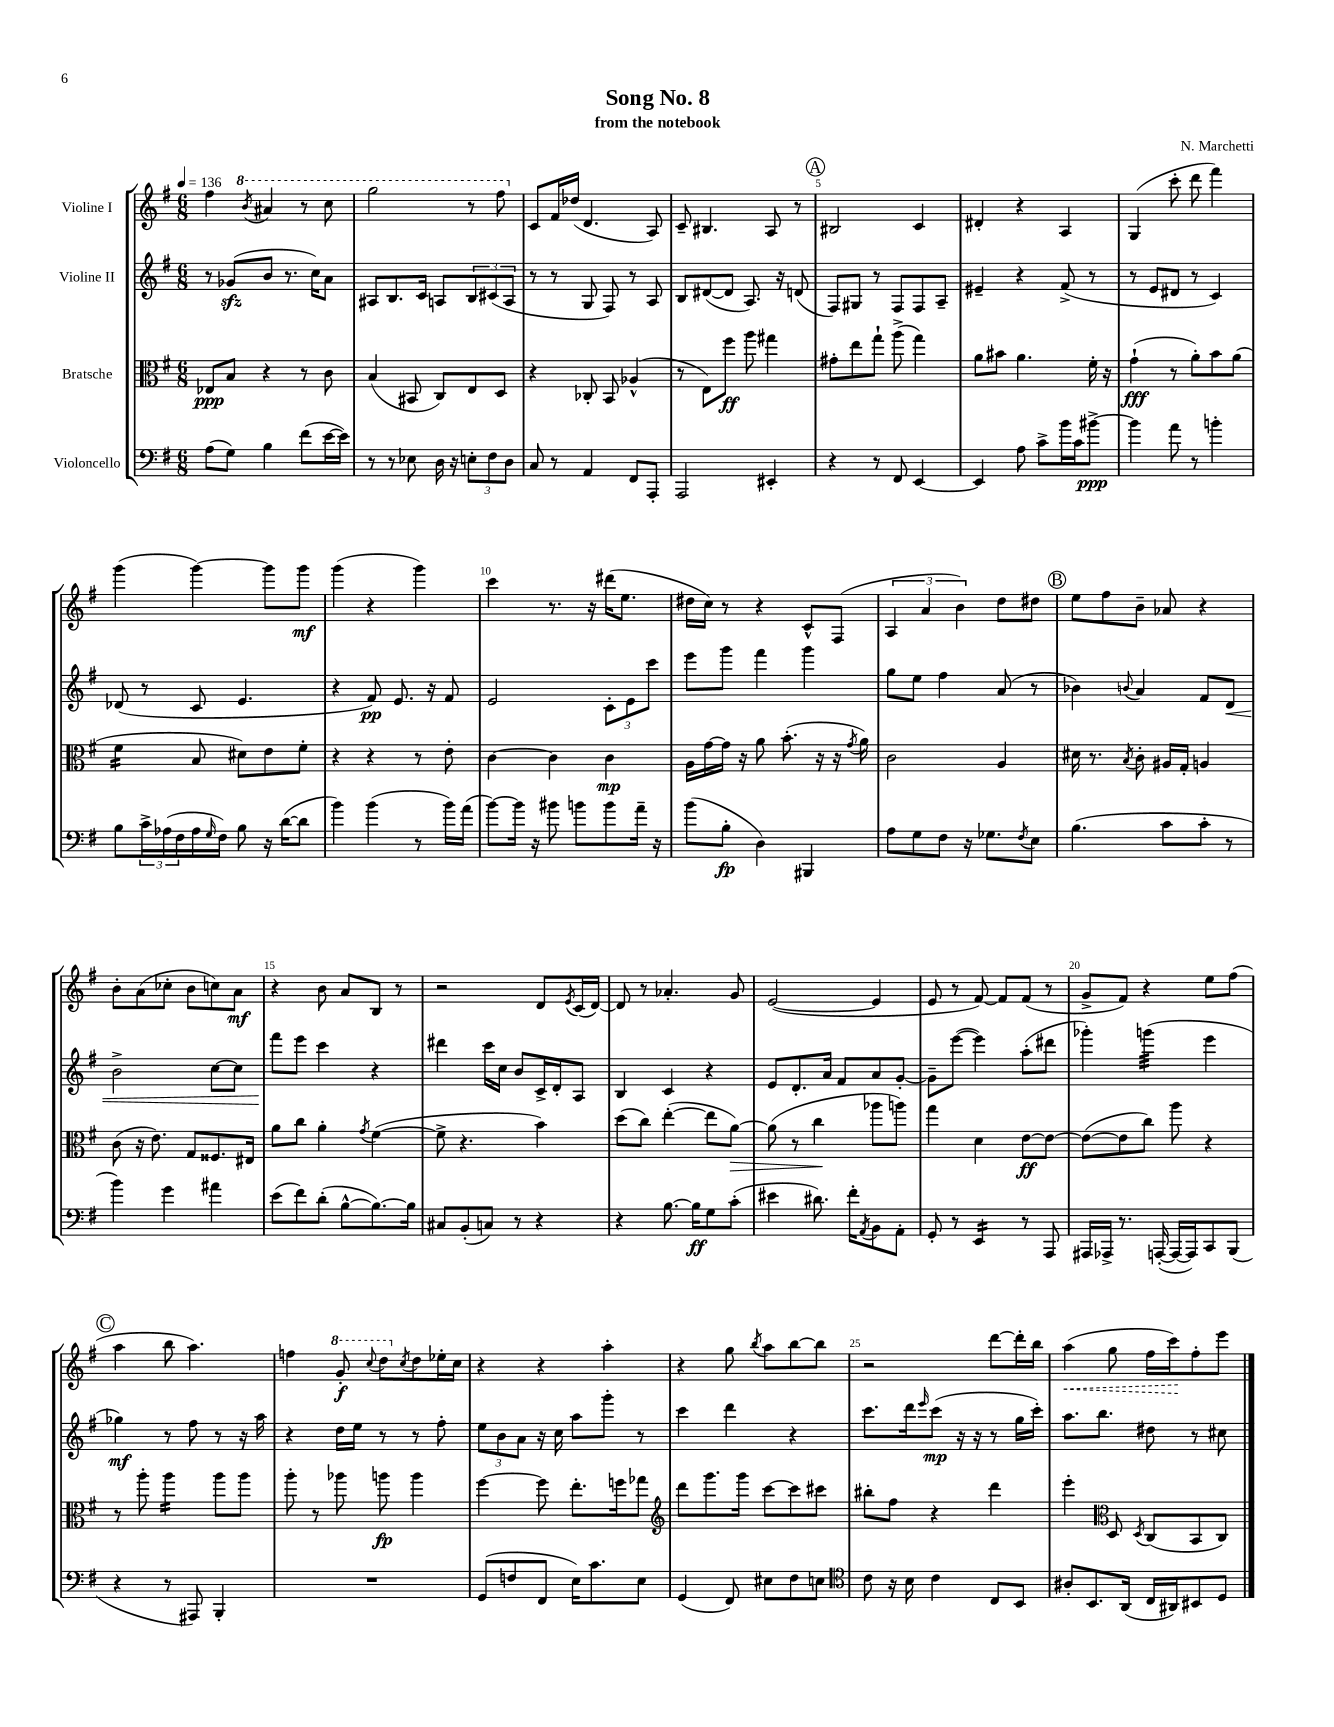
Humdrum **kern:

**kern	**kern	**kern	**kern
*staff4	*staff3	*staff2	*staff1
*clefF4	*clefC3	*clefG2	*clefG2
*k[f#]	*k[f#]	*k[f#]	*k[f#]
*M6/8	*M6/8	*M6/8	*M6/8
*MM136	*MM136	*MM136	*MM136
(8A\L	8E-/L	8r	4ff#\
8G\J)	8B/J	(8g-/L	.
.	.	.	8qbb/
4B\	4r	8b/J	4aa#/
.	.	8.r	.
(8f#\L	8r	.	8r
.	.	16cc\LK)	.
[16e\L	8c\	8a\J	8ccc\
16e\]JJ)	.	.	.
=	=	=	=
8r	(4B/	8A#/L	2ggg\
8r	.	8.B/	.
8E-\	8BB#/	.	.
.	.	16c/Jk	.
16D\	8C/L)	8A/L	.
16r	.	.	.
12E'\L	8E/	12B/	8r
12F#\	.	(12c#/	.
.	8D/J	.	8fff#\
12D\J	.	12A/J	.
=	=	=	=
8C/	4r	8r	8c/L
8r	.	8r	16f#/L
.	.	.	(16dd-/JJ
4AA/	8C-'/	8G/	4.d/
.	8BB/	8F#/)	.
8FF#/L	(4A-^^/	8r	.
8AAA'/J	.	8A/	8A/)
=	=	=	=
2AAA/	8r	8B/L	8c~/
.	8E\L)	([8d#/	4.B#/
.	8ff#\J	8d#/]J	.
.	8aa\	8.A/)	.
4EE#'/	4gg#\	.	8A/
.	.	16r	.
.	.	(8d/	8r
=	=	=	=
4r	8g#'\L	8F#/L)	2B#/
.	8ee\	8G#/J	.
8r	8gg`\J	8r	.
8FF#/	(8aa^\	8F#/L	.
[4EE/	4gg\)	8F#/	4c/
.	.	8A~/J	.
=	=	=	=
4EE/]	8a\L	4e#~/	4d#'/
.	8b#\J	.	.
8A\	4.a\	4r	4r
8c^\L	.	.	.
16b\L	.	(8f#^/	4A/
16c\J	.	.	.
[8b#^\J	16f#'\	8r	.
.	16r	.	.
=	=	=	=
4b#\]	(4g`\	8r	(4G/
.	.	8e/L	.
8a\	8r	8d#/J	8ccc'\
8r	8a'\L)	8r	8ddd\
4b'\	8b\	4c/)	4fff#\)
.	(8a\J	.	.
=	=	=	=
8B\L	4f#\	(8d-/	(4ggg\
24c^\L	.	8r	.
(24A-\	.	.	.
24F#\	.	.	.
16A-\	8B/	8c/	[4ggg\)
16qqG/	.	.	.
16F#\JJ)	.	.	.
8B\	8d#\L)	4.e/	.
16r	8e\	.	8ggg\]L
([16d\LK	.	.	.
8d\]J	8f#'\J	.	8ggg\J
=	=	=	=
4b\)	4r	4r	(4ggg\
(4b\	4r	8f#/)	4r
.	.	8.e/	.
8r	8r	.	4ggg\)
.	.	16r	.
16b\LL)	8e'\	8f#/	.
(16a\JJ	.	.	.
=	=	=	=
[8b\L)	[4c\	2e/	4ccc\
16b\]Jk	.	.	.
16r	.	.	.
8b#\	4c\]	.	8.r
8b\L	.	.	.
.	.	.	16r
8b\	4c\	12c'\L	(16ddd#\LK
.	.	.	8.ee\J
.	.	12e\	.
16a~\Jk	.	.	.
.	.	12ccc\J	.
16r	.	.	.
=	=	=	=
(8b\L	16A\LL	8eee\L	16dd#\LL
.	[16g\	.	16cc\JJ)
8B'\J	16g\]JJ	8ggg\J	8r
.	16r	.	.
4D\)	8a\	4fff#\	4r
.	(8.b'\	.	.
4BBB#/	.	4ggg\	8c^^/L
.	16r	.	.
.	16r	.	(8F#/J
.	8qg/	.	.
.	16a\)	.	.
=	=	=	=
8A\L	2c\	8gg\L	6A/
8G\	.	8ee\J	.
.	.	.	6a/
8F#\J	.	4ff#\	.
.	.	.	6b\)
16r	.	.	.
8.G-\L	.	.	.
.	4A/	(8a/	8dd\L
8qF#/	.	.	.
8E\J	.	8r	8dd#\J
=	=	=	=
(4.B\	16d#\	4b-\)	8ee\L
.	8.r	.	.
.	.	.	8ff#\
.	8qB/	8qqb/	.
.	8c'\	4a/	8b~\J
8c\L	16A#/LL	.	8a-/
.	16G'/JJ	.	.
8c'\J	4A/	8f#/L	4r
8r	.	8d/J	.
=	=	=	=
4b\)	(8c\	2b^\	8b'\L
.	16r	.	(8a\
.	8.e\)	.	.
4g\	.	.	8cc-'\J
.	8G/L	.	8b\L
4a#\	8.F##/	[8cc\L	8cc\)
.	.	8cc\]J	8a\J
.	16E#/Jk	.	.
=	=	=	=
(8e\L	8a\L	8fff#\L	4r
8f#\)	8cc\J	8eee\J	.
(8d'\J	4a'\	4ccc\	8b\
[8B^^\L	.	.	8a/L
.	8qg/	.	.
8.B\_)	([4f#\	4r	8B/J
.	.	.	8r
16B\]Jk	.	.	.
=	=	=	=
8C#/L	8f#^\]	4ddd#\	2r
(8BB'/	4.r	.	.
8C/J)	.	16ccc\LL	.
.	.	16cc\JJ	.
8r	.	8b/L	.
4r	4b\)	16c^/L	8d/L
.	.	16d'/J	.
.	.	.	8qe/
.	.	8A/J	(16c/L
.	.	.	[16d/JJ)
=	=	=	=
4r	(8dd\L	4B/	8d/]
.	8cc\J)	.	8r
[8.B\	([4ee'\	4c/	4.a-'/
16B\]LK	.	.	.
8G\	8ee\]L	4r	.
(8c'\J	[8a\J)	.	8g/
=	=	=	=
4e#\	(8a\]	8e/L	([2e/
.	8r	8.d'/	.
8.d#\)	4cc\	.	.
.	.	16a/Jk	.
.	.	8f#/L	.
16f#'\LK	.	.	.
8qAA/	.	.	.
8BB\	8aa-\L	8a/	4e/]
8AA'\J	8aa\J)	[8g'/J	.
=	=	=	=
8GG'/	4gg\	8g~\]L	8e/
8r	.	([8eee\J	8r
4EE/	4d\	4eee\])	[8f#/)
.	.	.	8f#/]L
8r	[8e\L	(8aa'\L	(8f#/J
8AAA/	8e\_J	8ddd#\J	8r
=	=	=	=
16AAA#/LL	(8e\_L	4ggg-'\)	8g^/L
16AAA-^/JJ	.	.	.
8.r	8e\]	.	8f#/J)
.	8cc\J)	(4ggg\	4r
([16AAA'/	.	.	.
16AAA/_LL	8aa\	.	.
16AAA/]J)	.	.	.
8CC/	4r	4eee\	8ee\L
(8BBB/J	.	.	(8ff#\J
=	=	=	=
4r	8r	4gg-\)	4aa\
.	8aa'\	.	.
8r	4aa\	8r	8bb\
8AAA#/)	.	8ff#\	4.aa\)
4BBB'/	8aa\L	8r	.
.	8aa\J	16r	.
.	.	16aa\	.
=	=	=	=
2.r	8aa'\	4r	4ff\
.	8r	.	.
.	8aa-\	16dd\LL	8gg'/
.	.	16ee\JJ	.
.	.	.	8qqccc/
.	8aa\	8r	8ddd\L
.	.	.	8qcc/
.	4aa\	8r	8dd\
.	.	8ff#'\	16ee-'\L
.	.	.	16cc\JJ
=	=	=	=
(8GG/L	[4ff#\	12ee\L	4r
.	.	12b\	.
8F/	.	.	.
.	.	12a\J	.
8FF#/J	8ff#\]	16r	4r
.	.	16cc\	.
16E\LK)	8.ee'\L	8aa\L	.
8.c\	.	.	.
.	.	8ggg'\J	4aa'\
.	16ff\k	.	.
8E\J	8gg-\J	8r	.
=	=	=	=
*	*clefG2	*	*
(4GG/	8ddd\L	4ccc\	4r
.	8.ggg\	.	.
8FF#/)	.	4ddd\	8gg\
.	16ggg\Jk	.	.
.	.	.	8qbb/
8E#\L	[8ccc\L	.	8aa\L
8F#\	8ccc\]	4r	[8bb\
8E\J	8ccc#\J	.	8bb\]J
=	=	=	=
*clefC4	*	*	*
8c\	8bb#'\L	8.ccc\L	2r
16r	8ff#\J	.	.
16B\	.	16ddd\k	.
.	.	16qqeee/	.
4c\	4r	(8ccc\J	.
.	.	16r	.
.	.	16r	.
8C/L	4ddd\	8r	[8ddd\L
8BB/J	.	16gg\LL	16ddd'\]L
.	.	16ccc'\JJ)	16bb\JJ
=	=	=	=
8A#'/L	4eee'\	8.aa\L	(4aa\
8.BB/	.	.	.
.	.	8.bb\J	.
*	*clefC3	*	*
.	8D/	.	8gg\
(16AA/Jk	.	.	.
.	8qD/	.	.
16C/LL	(8C/L	8dd#\	16ff#\LL
16AA#/J)	.	.	16ccc\J)
8BB#/	8BB/	8r	8ff#'\
8D/J	8C/J)	8cc#\	8eee\J
==	==	==	==
*-	*-	*-	*-
